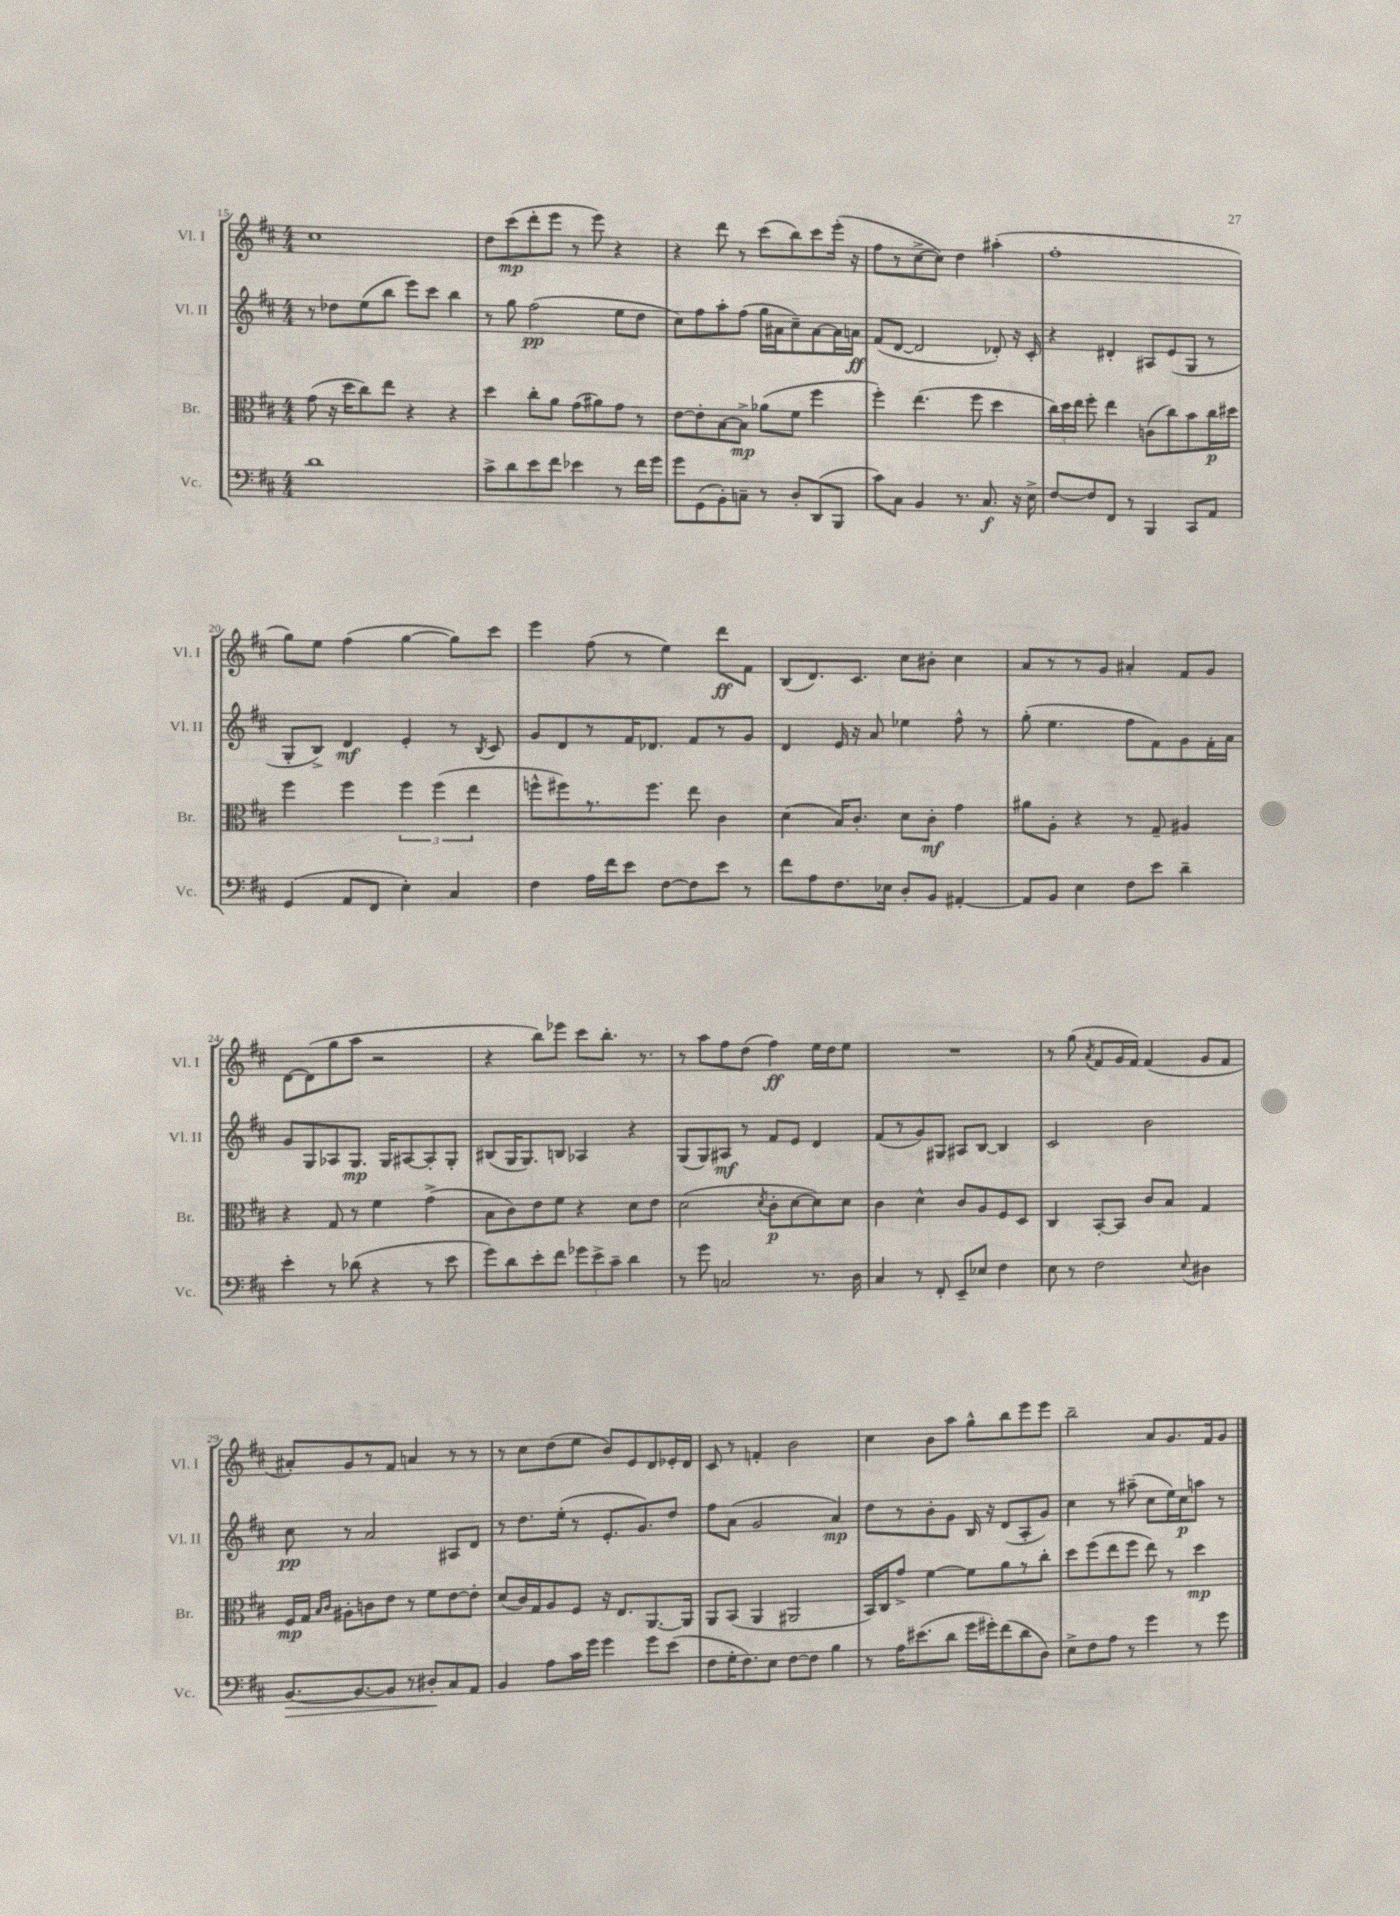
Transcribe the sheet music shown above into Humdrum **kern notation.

**kern	**dynam	**kern	**dynam	**kern	**dynam	**kern	**dynam
*part4	*part4	*part3	*part3	*part2	*part2	*part1	*part1
*staff4	*staff4	*staff3	*staff3	*staff2	*staff2	*staff1	*staff1
*I"Vc.	*	*I"Br.	*	*I"Vl. II	*	*I"Vl. I	*
*I'Vc.	*	*I'Br.	*	*I'Vl. II	*	*I'Vl. I	*
*clefF4	*	*clefC3	*	*clefG2	*	*clefG2	*
*k[f#c#]	*	*k[f#c#]	*	*k[f#c#]	*	*k[f#c#]	*
*M4/4	*	*M4/4	*	*M4/4	*	*M4/4	*
=15	=15	=15	=15	=15	=15	=15	=15
1d	.	(8g\	.	8r	.	1cc#	.
.	.	16r	.	8dd-X\L	.	.	.
.	.	16dd\KL	.	.	.	.	.
.	.	8cc#\)	.	(8ee\	.	.	.
.	.	8ee\J	.	8bb\J	.	.	.
.	.	4r	.	8eee\L)	.	.	.
.	.	.	.	8ccc#\J	.	.	.
.	.	4r	.	4bb\	.	.	.
=16	=16	=16	=16	=16	=16	=16	=16
8c#^\L	.	4dd\	.	8r	.	8dd\L	.
8d\	.	.	.	8gg\	.	(8ccc#\	mp
8e\	.	8cc#'\L	.	(2ff#\	pp	8ddd'\	.
8f#\J	.	8a\J	.	.	.	8eee\J	.
4e-X\	.	(8g\L	.	.	.	8r	.
.	.	8a#X\)	.	.	.	8eee\)	.
8r	.	8g\J	.	8ee\L	.	4r	.
16f#\LL	.	8r	.	8dd\J	.	.	.
16g\JJ	.	.	.	.	.	.	.
=17	=17	=17	=17	=17	=17	=17	=17
8g\L	.	[8e\L	.	8cc#\L)	.	4r	.
(8GG\	.	8e'\]	.	8ff#\	.	.	.
8BB'\)	.	[8B\	.	8aa'\	.	8ddd\	.
8Cn~\J	.	8B^\J]	mp	(8ff#\J	.	8r	.
8r	.	(8a-X\L	.	16gg\LL	.	(8ccc#\L	.
.	.	.	.	16a#X\J	.	.	.
8D'/L	.	8f#\J	.	8cc#~\)	.	8bb\)	.
(8DD/	.	4ff#\	.	[8a#\	.	8ccc#\	.
8BBB/J	.	.	.	16a#\L]	.	(16eee'\Jk	.
.	.	.	.	16an\JJ	ff	16r	.
=18	=18	=18	=18	=18	=18	=18	=18
8c#\L)	.	4ff#'\)	.	(8f#/L	.	8ff#\L	.
8C#\J	.	.	.	[8d/J	.	8r	.
4BB/	.	(4.ee\	.	2d/]	.	[8cc#^\	.
.	.	.	.	.	.	8cc#\J])	.
8.r	.	.	.	.	.	4dd\	.
.	.	8ff#\	.	.	.	.	.
8.C#/	f	.	.	.	.	.	.
.	.	4dd\	.	8d-X'/)	.	(4aa#X'\	.
16r	.	.	.	16r	.	.	.
16E^\	.	.	.	16c#'/	.	.	.
=19	=19	=19	=19	=19	=19	=19	=19
[8F#/L	.	24cc#\LL)	.	4r	.	1ff#'	.
.	.	24dd\	.	.	.	.	.
.	.	24ee\JJ	.	.	.	.	.
8F#/]	.	8ff#'\	.	.	.	.	.
8FF#/J	.	4ee\	.	4d#X'/	.	.	.
8r	.	.	.	.	.	.	.
4BBB/	.	(8cn\L	.	8A#X/L	.	.	.
.	.	8cc#\)	.	(8e/	.	.	.
8CC#/L	.	8b\	.	8G/J	.	.	.
8AA/J	.	16cc#\L	p	8r	.	.	.
.	.	16dd#X\JJ	.	.	.	.	.
!!LO:LB:g=z
=20	=20	=20	=20	=20	=20	=20	=20
(4GG/	.	4ff#\	.	8G'/L	.	8gg\L)	.
.	.	.	.	8B^/J)	.	8ee\J	.
8AA/L	.	4ff#\	.	4d/	mf	(4ff#\	.
8FF#/J	.	.	.	.	.	.	.
4E'\)	.	6ff#\	.	4e'/	.	[4gg\	.
.	.	(6ff#\	.	.	.	.	.
4C#/	.	.	.	8r	.	8gg\L])	.
.	.	6ee\	.	.	.	.	.
.	.	.	.	8qB/	.	.	.
.	.	.	.	8c#/	.	8ccc#\J	.
=21	=21	=21	=21	=21	=21	=21	=21
4F#\	.	8ffn^^\L	.	8g/L	.	4eee\	.
.	.	8ff#X\)	.	8d/	.	.	.
16A\LL	.	8.r	.	8r	.	(8ff#\	.
16f#\J	.	.	.	.	.	.	.
8e\J	.	.	.	16f#/K	.	8r	.
.	.	8.ff#\J	.	8.d-X/J	.	.	.
[8F#\L	.	.	.	.	.	4ee\)	.
8F#\]	.	8ee\	.	8f#/L	.	.	.
8e\J	.	4c#\	.	8r	.	8ddd\L	ff
8r	.	.	.	8g/J	.	8f#\J	.
=22	=22	=22	=22	=22	=22	=22	=22
8f#\L	.	(4d\	.	4d/	.	(8B/L	.
8A\	.	.	.	.	.	8.d/)	.
8.F#\	.	16B/KL)	.	16e/	.	.	.
.	.	8.c#'/J	.	16r	.	8.c#/J	.
.	.	.	.	8a/	.	.	.
16E-X\Jk	.	.	.	.	.	.	.
8D'/L	.	8d\L	.	4ee-X\	.	8cc#\L	.
8BB/J	.	8c#'\J	mf	.	.	8b#X'\J	.
[4AA#X'/	.	4g\	.	8ff#^^\	.	4cc#\	.
.	.	.	.	8r	.	.	.
=23	=23	=23	=23	=23	=23	=23	=23
8AA#/L]	.	8a#X\L	.	(8gg'\	.	8a/L	.
8BB/J	.	8A'\J	.	4.ee\	.	8r	.
4E\	.	4r	.	.	.	8r	.
.	.	.	.	.	.	8g/J	.
8F#\L	.	8r	.	8ff#\L	.	4a#X'/	.
8e\J	.	8G~/	.	8f#\)	.	.	.
4d~\	.	4A#X/	.	8g\	.	8f#/L	.
.	.	.	.	16f#'\L	.	8g/J	.
.	.	.	.	16a\JJ	.	.	.
!!LO:LB:g=z
=24	=24	=24	=24	=24	=24	=24	=24
4e'\	.	4r	.	8g/L	.	[8d\L	.
.	.	.	.	8G/	.	(8d\]	.
8r	.	8G/	.	8A-X/	.	8gg\	.
(8d-X\	.	8r	.	8.G/J	mp	8aa\J	.
4r	.	4f#\	.	.	.	2r	.
.	.	.	.	16G/KL	.	.	.
.	.	.	.	[8A#X/	.	.	.
8r	.	(4g^\	.	8A#'/]	.	.	.
8e\	.	.	.	8G'/J	.	.	.
=25	=25	=25	=25	=25	=25	=25	=25
8g\L)	.	8B\L	.	(8B#X/L	.	4r	.
8d\	.	8c#\)	.	16G/K	.	.	.
.	.	.	.	8.G/)	.	.	.
8e'\	.	8e\	.	.	.	8bb\L)	.
8f#\J	.	8f#\J	.	8Bn/J	.	8eee-X\J	.
12g-X\L	.	4r	.	4A-X/	.	8ccc#\L	.
12e^\	.	.	.	.	.	.	.
.	.	.	.	.	.	8.bb'\J	.
12c#~\J	.	.	.	.	.	.	.
4d\	.	8d\L	.	4r	.	.	.
.	.	.	.	.	.	8.r	.
.	.	8e\J	.	.	.	.	.
=26	=26	=26	=26	=26	=26	=26	=26
8r	.	(2d\	.	(8G/L	.	8r	.
8g\	.	.	.	8G/)	.	8aa\L	.
2Cn/	.	.	.	8A#X/J	mf	8ff#\	.
.	.	.	.	8r	.	(8dd\J	.
.	.	8qd/	.	.	.	.	.
.	.	8c#'\L	p	8f#/L	.	4ff#\)	ff
.	.	[8d\	.	8e/J	.	.	.
8.r	.	8d\])	.	4d/	.	16ee\LL	.
.	.	.	.	.	.	16dd\J	.
.	.	8d\J	.	.	.	8ee\J	.
16D\	.	.	.	.	.	.	.
=27	=27	=27	=27	=27	=27	=27	=27
4C#/	.	4c#\	.	(8f#/L	.	1r	.
.	.	.	.	8r	.	.	.
8r	.	4d^^\	.	8g/)	.	.	.
8FF#'/	.	.	.	8G#X/J	.	.	.
8EE~/L	.	8c#/L	.	8A#X/L	.	.	.
8E-X/J	.	8A/	.	[8B/J	.	.	.
4F#\	.	8F#/	.	4B/]	.	.	.
.	.	8D/J	.	.	.	.	.
=28	=28	=28	=28	=28	=28	=28	=28
8E\	.	4C#/	.	2c#/	.	8r	.
8r	.	.	.	.	.	(8gg\	.
.	.	.	.	.	.	8qa/	.
2F#\	.	[8BB'/L	.	.	.	8f#/L	.
.	.	8BB/J]	.	.	.	16g/L	.
.	.	.	.	.	.	16f#/JJ)	.
.	.	8c#/L	.	2b\	.	(4f#/	.
.	.	8B/J	.	.	.	.	.
8qqE/	.	.	.	.	.	.	.
4D#X\	.	4G/	.	.	.	8g/L	.
.	.	.	.	.	.	8f#/J	.
!!LO:LB:g=z
=29	=29	=29	=29	=29	=29	=29	=29
!	!LO:HP:b	!	!	!	!	!	!
[8.BB/L	>	16F#/LL	mp	8cc#\	pp	8a#X'/L)	.
.	.	16G/JJ	.	.	.	.	.
.	.	16qqB/LL	.	.	.	.	.
.	.	16qqc#/JJ	.	.	.	.	.
.	.	8A#X'\L	.	8r	.	8g/	.
8.BB/_	.	.	.	.	.	.	.
.	.	8cn\	.	2a/	.	8r	.
8BB/J]	.	8e\J	.	.	.	8f#/J	.
8r	.	8r	.	.	.	4an/	.
8D#X'/L	.	8f#\L	.	.	.	.	.
8C#/	]	[8e\	.	8A#X/L	.	8r	.
8AA/J	.	8e'\J]	.	8d/J	.	8r	.
=30	=30	=30	=30	=30	=30	=30	=30
4BB/	.	(8d/L	.	8r	.	8r	.
.	.	16c#/L)	.	8.dd\L	.	8cc#\L	.
.	.	16G/J	.	.	.	.	.
8A\L	.	8A/	.	.	.	(8dd\	.
.	.	.	.	(16ee'\Jk	.	.	.
16c#\L	.	8F#/J	.	8r	.	8ee\J	.
16g\JJ	.	.	.	.	.	.	.
4g\	.	16r	.	8.e'/L	.	8b/L)	.
.	.	8.E/L	.	.	.	.	.
.	.	.	.	.	.	8e/	.
.	.	.	.	8.g/)	.	.	.
8g\L	.	[8.AA/	.	.	.	8d/	.
(8e\J	.	.	.	8dd/J	.	16e-X'/L	.
.	.	16AA/Jk]	.	.	.	16d/JJ	.
=31	=31	=31	=31	=31	=31	=31	=31
8F#\L	.	8AA/L	.	8ff#\L	.	8c#/	.
16G'\K	.	(8BB/J	.	(8a\J	.	8r	.
8.F#\)	.	.	.	.	.	.	.
.	.	4AA/	.	2g/	.	4fn'/	.
8E\J	.	.	.	.	.	.	.
[8F#\L	.	2AA#X/	.	.	.	2b\	.
8F#\J]	.	.	.	.	.	.	.
4B\	.	.	.	4a/)	mp	.	.
=32	=32	=32	=32	=32	=32	=32	=32
8r	.	16BB/LL)	.	8dd\L	.	4cc#\	.
.	.	16C#/J	.	.	.	.	.
16A\KL	.	8g^/J	.	8r	.	.	.
(8.e#X\	.	.	.	.	.	.	.
.	.	[4f#\	.	8b'\	.	8b\L	.
8d\J	.	.	.	8g\J	.	8aa\J	.
16g\LL	.	8f#\L]	.	16B/	.	8gg^^\L	.
16g#X'\J)	.	.	.	16r	.	.	.
(8f#\	.	8a\	.	(8d/L	.	8bb\	.
8d\	.	8r	.	8A'/	.	8eee\	.
8D\J)	.	8cc#'\J	.	8g/J)	.	8eee\J	.
=33	=33	=33	=33	=33	=33	=33	=33
8E^\L	.	8dd\L	.	4cc#\	.	2bb~\	.
8F#\	.	(8ff#\	.	.	.	.	.
8A\J	.	8ee\	.	8r	.	.	.
8r	.	8ff#\J	.	(8aa#X~\	.	.	.
4g\	.	8ee\)	.	8cc#\L	.	8a/L	.
.	.	8r	.	16ee\L)	.	8.g/	.
.	.	.	.	16cc#\J	p	.	.
8r	.	4dd\	mp	8aan\J	.	.	.
.	.	.	.	.	.	16f#/k	.
8g\	.	.	.	8r	.	8g/J	.
==	==	==	==	==	==	==	==
*-	*-	*-	*-	*-	*-	*-	*-
